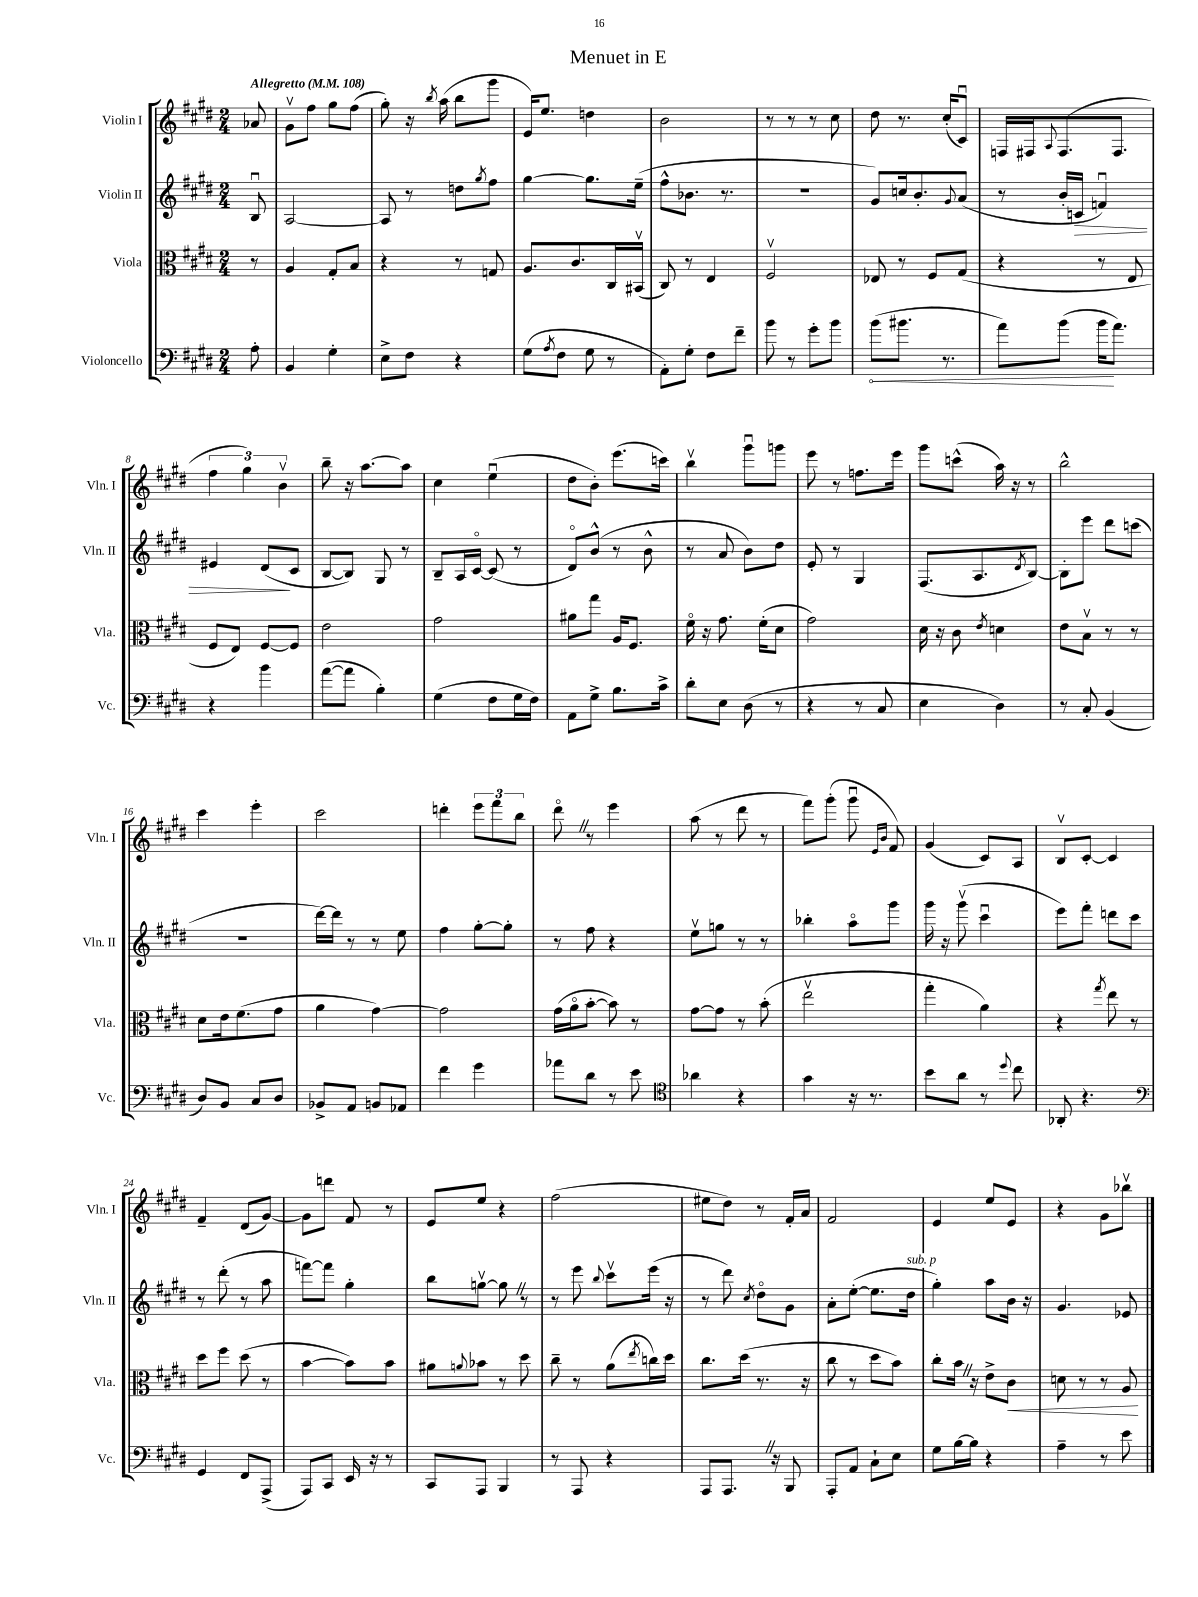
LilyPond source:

\header { title = "Menuet in E" }
<<
\new StaffGroup <<
\new Staff = "s0" \with { instrumentName = "Violin I" shortInstrumentName = "Vln. I" } {
    \clef treble \key e \major \numericTimeSignature \time 2/4 \partial 8 \tempo "Allegretto" 4 = 108
    aes'8 |
    gis'8\upbow fis''8 gis''8 fis''8( |
    gis''8-.) r16 \acciaccatura { b''8 } a''16( b''8 gis'''8 |
    e'16) e''8. d''4 |
    b'2 |
    r8 r8 r8 cis''8 |
    dis''8 r8. cis''16-.( cis'8\downbow) |
    f16 fis16 \appoggiatura { a8 } fis8.( fis8. |
    \tuplet 3/2 { fis''4 gis''4) b'4\upbow } |
    b''8-- r16 a''8.~ a''8 |
    cis''4 e''4\downbow( |
    dis''8 b'8-.) e'''8.( c'''16) |
    b''4\upbow gis'''8\downbow g'''8 |
    e'''8 r8 f''8. e'''16 |
    gis'''8 c'''8-^( a''16) r16 r8 |
    b''2-^ |
    cis'''4 e'''4-. |
    cis'''2 |
    d'''4-. \tuplet 3/2 { e'''8 fis'''8 b''8 } |
    dis'''8\flageolet \once \override BreathingSign.text = \markup { \musicglyph "scripts.caesura.straight" } \breathe r8 e'''4 |
    a''8( r8 dis'''8 r8 |
    fis'''8) gis'''8-.( gis'''8\downbow \grace { e'16 b'16 } fis'8) |
    gis'4( cis'8) a8 |
    b8\upbow cis'8~-. cis'4 |
    fis'4-- dis'8( gis'8~) |
    gis'8 d'''8 fis'8 r8 |
    e'8 e''8 r4 |
    fis''2( |
    eis''8 dis''8) r8 fis'16-. a'16 |
    fis'2 |
    e'4 e''8 e'8 |
    r4 gis'8 bes''8\upbow \bar "|." |
}
\new Staff = "s1" \with { instrumentName = "Violin II" shortInstrumentName = "Vln. II" } {
    \clef treble \key e \major \numericTimeSignature \time 2/4 \partial 8
    b8\downbow |
    a2~ |
    a8 r8 d''8 \acciaccatura { gis''8 } fis''8 |
    gis''4~ gis''8. e''16--( |
    fis''8-^ bes'8. r8. |
    R2 |
    gis'8) c''16 b'8.-. \appoggiatura { gis'8 } a'8( |
    r8 b'16-. c'16\> f'4\downbow) |
    eis'4 dis'8\!( cis'8 |
    b8~ b8) gis8 r8 |
    b8-- a16 cis'16~\flageolet cis'8( r8 |
    dis'8\flageolet) b'8-^( r8 b'8-^ |
    r8 a'8 b'8) dis''8 |
    e'8-. r8 gis4 |
    fis8.( a8. \acciaccatura { dis'8 } b8~) |
    b8-. e'''8 dis'''8 c'''8( |
    R2 |
    dis'''16~) dis'''16 r8 r8 e''8 |
    fis''4 gis''8~-. gis''8-. |
    r8 fis''8 r4 |
    e''8\upbow g''8 r8 r8 |
    bes''4-. a''8\flageolet gis'''8 |
    gis'''16 r16 gis'''8\upbow( cis'''4\downbow |
    e'''8) fis'''8-. d'''8 cis'''8 |
    r8 dis'''8-.( r8 a''8 |
    f'''8~) f'''8 gis''4-. |
    b''8 g''8~\upbow g''8 \once \override BreathingSign.text = \markup { \musicglyph "scripts.caesura.straight" } \breathe r8 |
    r8 e'''8 \appoggiatura { b''8 } cis'''8\upbow e'''16( r16 |
    r8 dis'''8) \acciaccatura { cis''8 } dis''8\flageolet gis'8 |
    a'8-. e''8~-.( e''8. dis''16^\markup { \italic "sub. p" } |
    gis''4-.) a''8 b'16 r16 |
    gis'4. ees'8 \bar "|." |
}
\new Staff = "s2" \with { instrumentName = "Viola" shortInstrumentName = "Vla." } {
    \clef alto \key e \major \numericTimeSignature \time 2/4 \partial 8
    r8 |
    a4 gis8-. b8 |
    r4 r8 g8 |
    a8. cis'8. cis16 bis,16\upbow( |
    cis8) r8 e4 |
    fis2\upbow |
    ees8 r8 fis8 gis8( |
    r4 r8 e8 |
    fis8 e8) fis8~ fis8 |
    e'2 |
    gis'2 |
    ais'8 gis''8 a16 fis8. |
    fis'16\flageolet r16 gis'8. fis'16-.( dis'8 |
    gis'2) |
    dis'16 r16 cis'8 \acciaccatura { e'8 } d'4 |
    e'8 b8\upbow r8 r8 |
    dis'8 e'16 fis'8.( gis'8 |
    a'4 gis'4~) |
    gis'2 |
    gis'16( a'16\flageolet b'8~-. b'8) r8 |
    gis'8~ gis'8 r8 b'8-.( |
    e''2\upbow |
    gis''4-. a'4) |
    r4 \acciaccatura { gis''8 } e''8 r8 |
    dis''8 fis''8 dis''8( r8 |
    b'4~ b'8) b'8 |
    ais'8 \appoggiatura { a'8 } bes'8 r8 dis''8 |
    cis''8-- r8 a'8( \acciaccatura { e''8 } c''16) dis''16 |
    cis''8. dis''16( r8. r16 |
    cis''8 r8 dis''8 b'8) |
    cis''8-. b'16 \once \override BreathingSign.text = \markup { \musicglyph "scripts.caesura.straight" } \breathe r16 e'8-> cis'8\< |
    d'8 r8 r8 a8\! \bar "|." |
}
\new Staff = "s3" \with { instrumentName = "Violoncello" shortInstrumentName = "Vc." } {
    \clef bass \key e \major \numericTimeSignature \time 2/4 \partial 8
    a8-. |
    b,4 gis4-. |
    e8-> fis8 r4 |
    gis8( \acciaccatura { a8 } fis8 gis8 r8 |
    a,8-.) gis8-. fis8 fis'8-- |
    b'8 r8 gis'8-. b'8 |
    \once \override Hairpin.circled-tip = ##t b'8\<( bis'8. r8. |
    a'8) b'8( b'16\! a'8.) |
    r4 b'4 |
    a'8~( a'8 b4-.) |
    gis4( fis8 gis16 fis16) |
    a,8 gis8-> b8. cis'16-> |
    dis'8-. e8 dis8( r8 |
    r4 r8 cis8 |
    e4 dis4) |
    r8 cis8-. b,4( |
    dis8) b,8 cis8 dis8 |
    bes,8-> a,8 b,8 aes,8 |
    fis'4 gis'4 |
    aes'8 dis'8 r8 e'8 |
    \clef tenor aes'4 r4 |
    gis'4 r16 r8. |
    b'8 a'8 r8 \appoggiatura { dis''8 } cis''8 |
    aes,8-. r4. |
    \clef bass gis,4 fis,8 a,,8->( |
    a,,8) cis,8 e,16 r16 r8 |
    cis,8 a,,8 b,,4 |
    r8 a,,8 r4 |
    a,,8 a,,8. \once \override BreathingSign.text = \markup { \musicglyph "scripts.caesura.straight" } \breathe r16 b,,8 |
    a,,8-. a,8 cis8-! e8 |
    gis8 b16~ b16 r4 |
    a4-- r8 e'8 \bar "|." |
}
>>
>>
